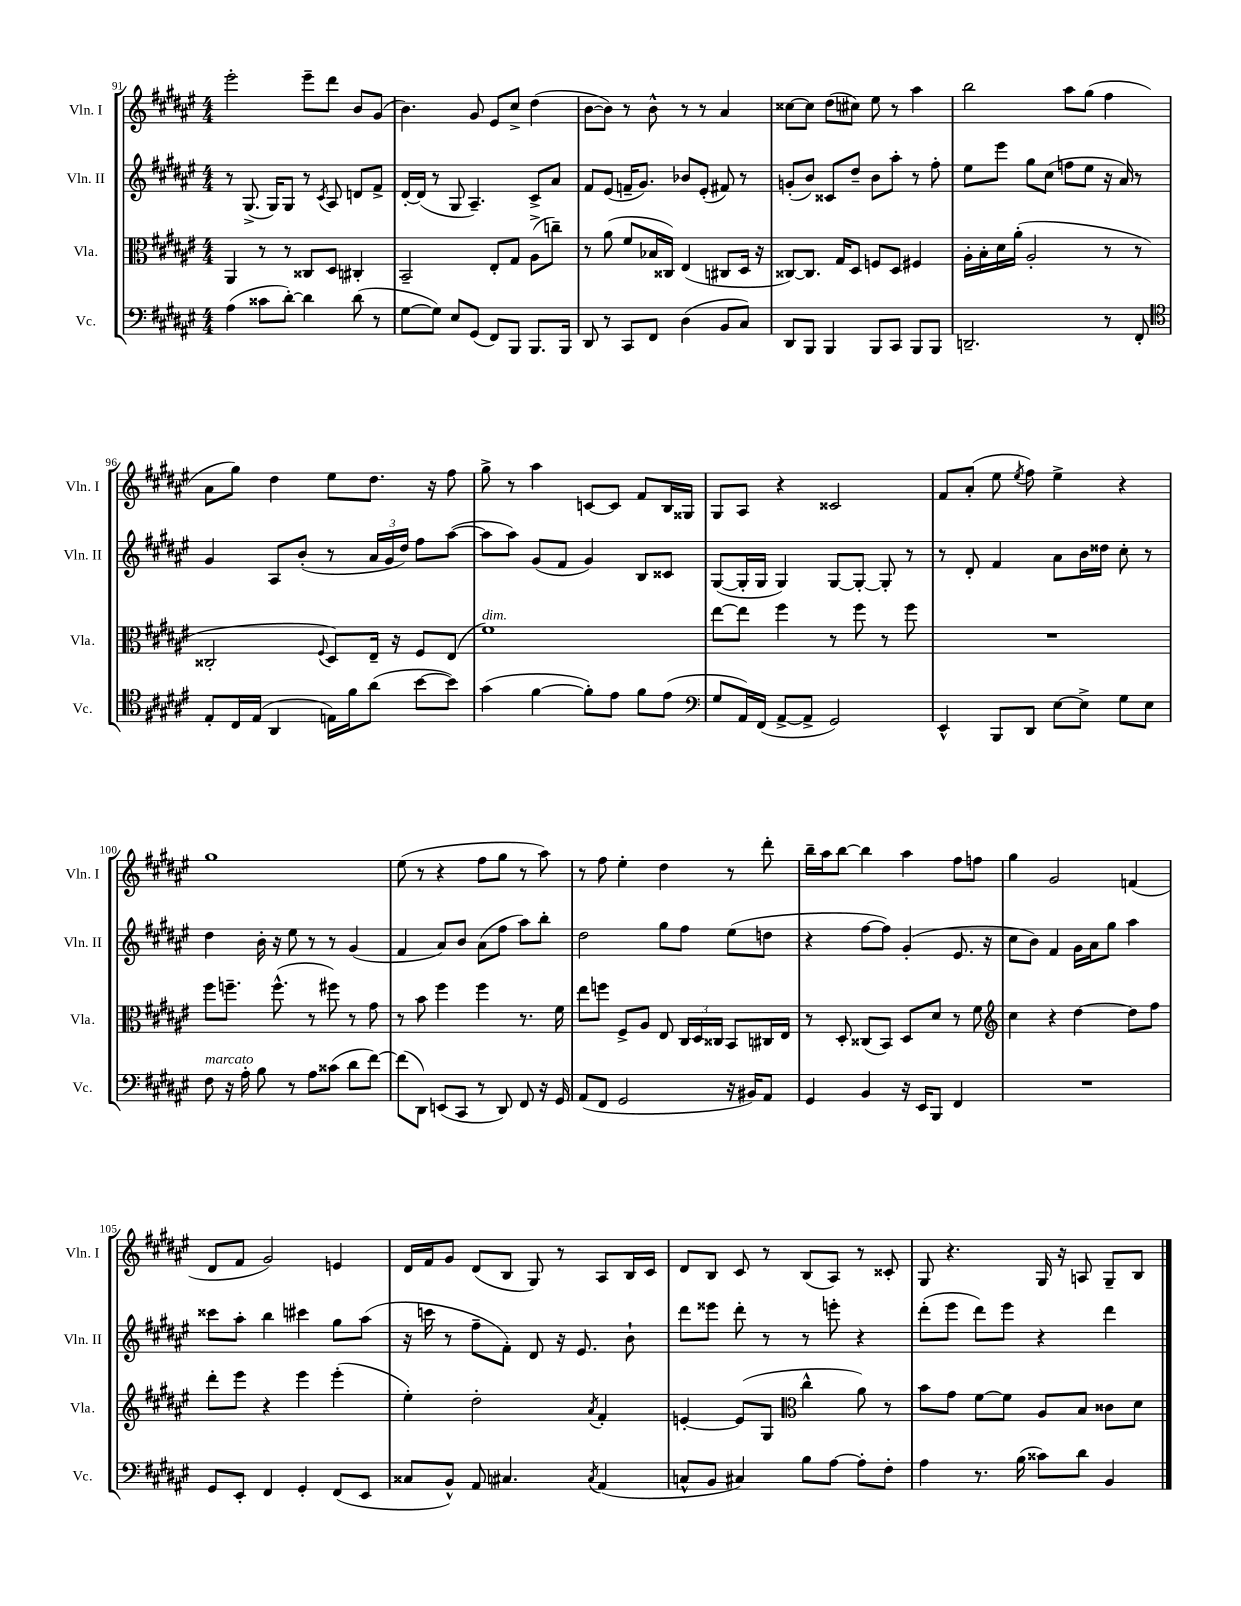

**kern	**kern	**kern	**kern
*part4	*part3	*part2	*part1
*staff4	*staff3	*staff2	*staff1
*I"Vc.	*I"Vla.	*I"Vln. II	*I"Vln. I
*I'Vc.	*I'Vla.	*I'Vln. II	*I'Vln. I
*clefF4	*clefC3	*clefG2	*clefG2
*k[f#c#g#d#a#e#]	*k[f#c#g#d#a#e#]	*k[f#c#g#d#a#e#]	*k[f#c#g#d#a#e#]
*M4/4	*M4/4	*M4/4	*M4/4
=91	=91	=91	=91
(4A#\	4AA#/	8r	2eee#'\
.	.	(8.G#^/	.
8c##X\L	8r	.	.
.	.	16G#/KL)	.
[8d#'\J)	8r	8G#/J	.
4d#\]	8C##X/L	8r	8eee#~\L
.	.	8qc#/	.
.	8D#/J	8A#/	8ddd#\J
(8d#\	4C#X'/	8dn/L	8b/L
8r	.	8f#^/J	(8g#/J
=92	=92	=92	=92
[8G#\L	2BB~/	[16d#'/LL	4.b\)
.	.	(16d#/JJ]	.
8G#\J])	.	8r	.
8E#/L	.	8G#/	.
(8GG#/J	.	4.A#~/)	8g#/
8FF#/L)	8E#'/L	.	8e#/L
8BBB/J	8G#/J	.	8cc#^/J
8.BBB/L	(8A#^\L	8c#^/L	(4dd#\
.	8ccn~\J)	8a#/J	.
16BBB/Jk	.	.	.
=93	=93	=93	=93
8DD#/	8r	8f#/L	[8b\L
8r	(8a#\	(8e#/J	8b\J])
8CC#/L	8f#/L	16fn~/KL	8r
.	.	8.g#/J)	.
8FF#/J	16B-X/L	.	8b^^\
.	16C##X/JJ)	.	.
(4D#\	(4E#/	8b-X/L	8r
.	.	(8e#'/J	8r
8BB/L	8C#X/L	8f#X/)	4a#/
8C#/J)	16D#/Jk	8r	.
.	16r	.	.
=94	=94	=94	=94
8DD#/L	[8C##X/L)	(8gn'/L	[8cc##X\L
8BBB/J	8.C##/J]	8b/J)	8cc##\J]
4BBB/	.	8c##X/L	(8dd#\L
.	16G#/KL	.	.
.	8D#/J	8dd#~/J	8cc#X\J)
8BBB/L	8Fn/L	8b\L	8ee#\
8CC#/J	8D#/J	8aa#'\J	8r
8BBB/L	4F#X/	8r	4aa#\
8BBB/J	.	8ff#'\	.
=95	=95	=95	=95
2.DDn~/	16A#'\LL	8ee#\L	2bb\
.	16B'\	.	.
.	16d#\	8eee#\J	.
.	(16a#'\JJ	.	.
.	2A#'/	8gg#\L	.
.	.	(8cc#\J	.
.	.	8ffn\L	8aa#\L
.	.	8ee#\J	(8gg#\J
8r	8r	16r	4ff#\
.	.	16a#/)	.
8FF#'/	8r	8r	.
!!LO:LB:g=z
=96	=96	=96	=96
*clefC4	*	*	*
8E#'/L	2C##X'/	4g#/	8a#\L
16C#/L	.	.	8gg#\J)
(16E#/JJ	.	.	.
4AA#/	.	8A#/L	4dd#\
.	.	(8b'/J	.
.	8qqF#/	.	.
16En\LL)	8D#/L)	8r	8ee#\L
16f#\J	.	.	.
(8a#\J	16E#~/Jk	24a#/LL	8.dd#\J
.	.	24g#/	.
.	16r	.	.
.	.	24dd#/JJ)	.
[8b\L	8F#/L	8ff#\L	.
.	.	.	16r
8b\J])	(8E#/J	([8aa#\J	8ff#\
=97	=97	=97	=97
!	!LO:TX:a:i:t=dim.	!	!
(4g#\	1f#)	8aa#\L]	8gg#^\
.	.	8aa#\J)	8r
[4f#\	.	(8g#/L	4aa#\
.	.	8f#/J	.
8f#'\L])	.	4g#/)	[8cn/L
8e#\J	.	.	8c/J]
8f#\L	.	8B/L	8f#/L
(8e#\J	.	8c##X/J	16B/L
.	.	.	16G##X/JJ
=98	=98	=98	=98
*clefF4	*	*	*
8G#/L	[8ee#\L	([8G#/L	8G#/L
16AA#/L)	8ee#\J]	16G#'/L]	8A#/J
(16FF#/JJ	.	16G#/JJ	.
[8AA#^/L	4ff#\	4G#/)	4r
8AA#^/J]	.	.	.
2GG#/)	8r	[8G#/L	2c##X/
.	8ff#\	8G#'/J_	.
.	8r	8G#'/]	.
.	8ff#\	8r	.
=99	=99	=99	=99
4EE#^^/	1r	8r	8f#/L
.	.	8d#'/	(8a#'/J
8BBB/L	.	4f#/	8ee#\
.	.	.	8qee#/
8DD#/J	.	.	8ff#\)
[8E#\L	.	8a#\L	4ee#^\
8E#^\J]	.	16b\L	.
.	.	16dd##X\JJ	.
8G#\L	.	8cc#'\	4r
8E#\J	.	8r	.
!!LO:LB:g=z
=100	=100	=100	=100
!LO:TX:a:i:t=marcato	!	!	!
8F#\	8ff#\L	4dd#\	1gg#
16r	8.ffn~\J	.	.
16A#'\	.	.	.
8B\	.	16b'\	.
.	(8.ff^^\	16r	.
8r	.	8ee#\	.
8A#\L	8r	8r	.
(8c##X\J	8ff#X\)	8r	.
8d#\L	8r	(4g#/	.
[8f#\J)	8g#\	.	.
=101	=101	=101	=101
(8f#\L]	8r	4f#/	(8ee#\
8DD#\J)	8b\	.	8r
(8EEn/L	4ff#\	8a#/L)	4r
8CC#/J	.	8b/J	.
8r	4ff#\	(8a#\L	8ff#\L
8DD#/)	.	8ff#\J	8gg#\J
8FF#/	8.r	8aa#\L)	8r
16r	.	8bb'\J	8aa#\)
16GG#/	16f#\	.	.
=102	=102	=102	=102
(8AA#/L	8ee#\L	2dd#\	8r
8FF#/J	8ffn\J	.	8ff#\
2GG#/	8F#^/L	.	4ee#'\
.	8A#/J	.	.
.	8E#/	8gg#\L	4dd#\
.	24C#/LL	8ff#\J	.
.	24D#/	.	.
.	24C##X/JJ	.	.
16r	8BB/L	(8ee#\L	8r
16BB#X/KL)	.	.	.
8AA#/J	16C#X/L	8ddn\J	8ddd#'\
.	16E#/JJ	.	.
=103	=103	=103	=103
4GG#/	8r	4r	16bb~\LL
.	.	.	16aa#\J
.	8D#'/	.	[8bb\J
4BB/	(8C##X/L	[8ff#\L	4bb\]
.	8BB/J)	8ff#\J])	.
16r	8D#/L	(4g#'/	4aa#\
16EE#/KL	.	.	.
8BBB/J	8d#/J	.	.
4FF#/	8r	8.e#/	8ff#\L
.	8f#\	.	8ffn\J
.	.	16r	.
=104	=104	=104	=104
*	*clefG2	*	*
1r	4cc#\	8cc#\L	4gg#\
.	.	8b\J)	.
.	4r	4f#/	2g#/
.	[4dd#\	16g#\LL	.
.	.	16a#\J	.
.	.	8gg#\J	.
.	8dd#\L]	4aa#\	(4fn/
.	8ff#\J	.	.
!!LO:LB:g=z
=105	=105	=105	=105
8GG#/L	8ddd#'\L	8ccc##X\L	8d#/L
8EE#'/J	8eee#\J	8aa#'\J	8f#/J
4FF#/	4r	4bb\	2g#/)
4GG#'/	4eee#\	4ccc#X\	.
(8FF#/L	(4eee#'\	8gg#\L	4en/
8EE#/J	.	(8aa#\J	.
=106	=106	=106	=106
8C##X/L	4ee#'\)	16r	16d#/LL
.	.	16cccn\	16f#/J
8BB^^/J)	.	8r	8g#/J
8AA#/	2dd#'\	8ff#~\L	(8d#/L
4.C#X/	.	8f#'\J)	8B/J
.	.	8d#/	8G#/)
.	.	16r	8r
.	.	8.e#/	.
8qC#/	8qa#/	.	.
(4AA#/	4f#'/	.	8A#/L
.	.	8b`\	16B/L
.	.	.	16c#/JJ
=107	=107	=107	=107
8Cn^^/L	[4en'/	8ddd#\L	8d#/L
8BB/J	.	8eee##X\J	8B/J
4C#X/)	(8e/L]	8ddd#'\	8c#/
.	8G#/J	8r	8r
*	*clefC3	*	*
8B\L	4cc#^^\	8r	(8B/L
[8A#\J	.	8eeen'\	8A#/J)
8A#'\L]	8a#\)	4r	8r
8F#'\J	8r	.	8c##X'/
=108	=108	=108	=108
4A#\	8b\L	(8ddd#'\L	8G#/
.	8g#\J	8eee#\J	4.r
8.r	[8f#\L	8ddd#\L)	.
.	8f#\J]	8eee#\J	.
(16B\	.	.	.
8c##X\L)	8A#/L	4r	16G#/
.	.	.	16r
8d#\J	8B/J	.	8An/
4BB/	8c##X\L	4ddd#\	8G#~/L
.	8d#\J	.	8B/J
==	==	==	==
*-	*-	*-	*-
